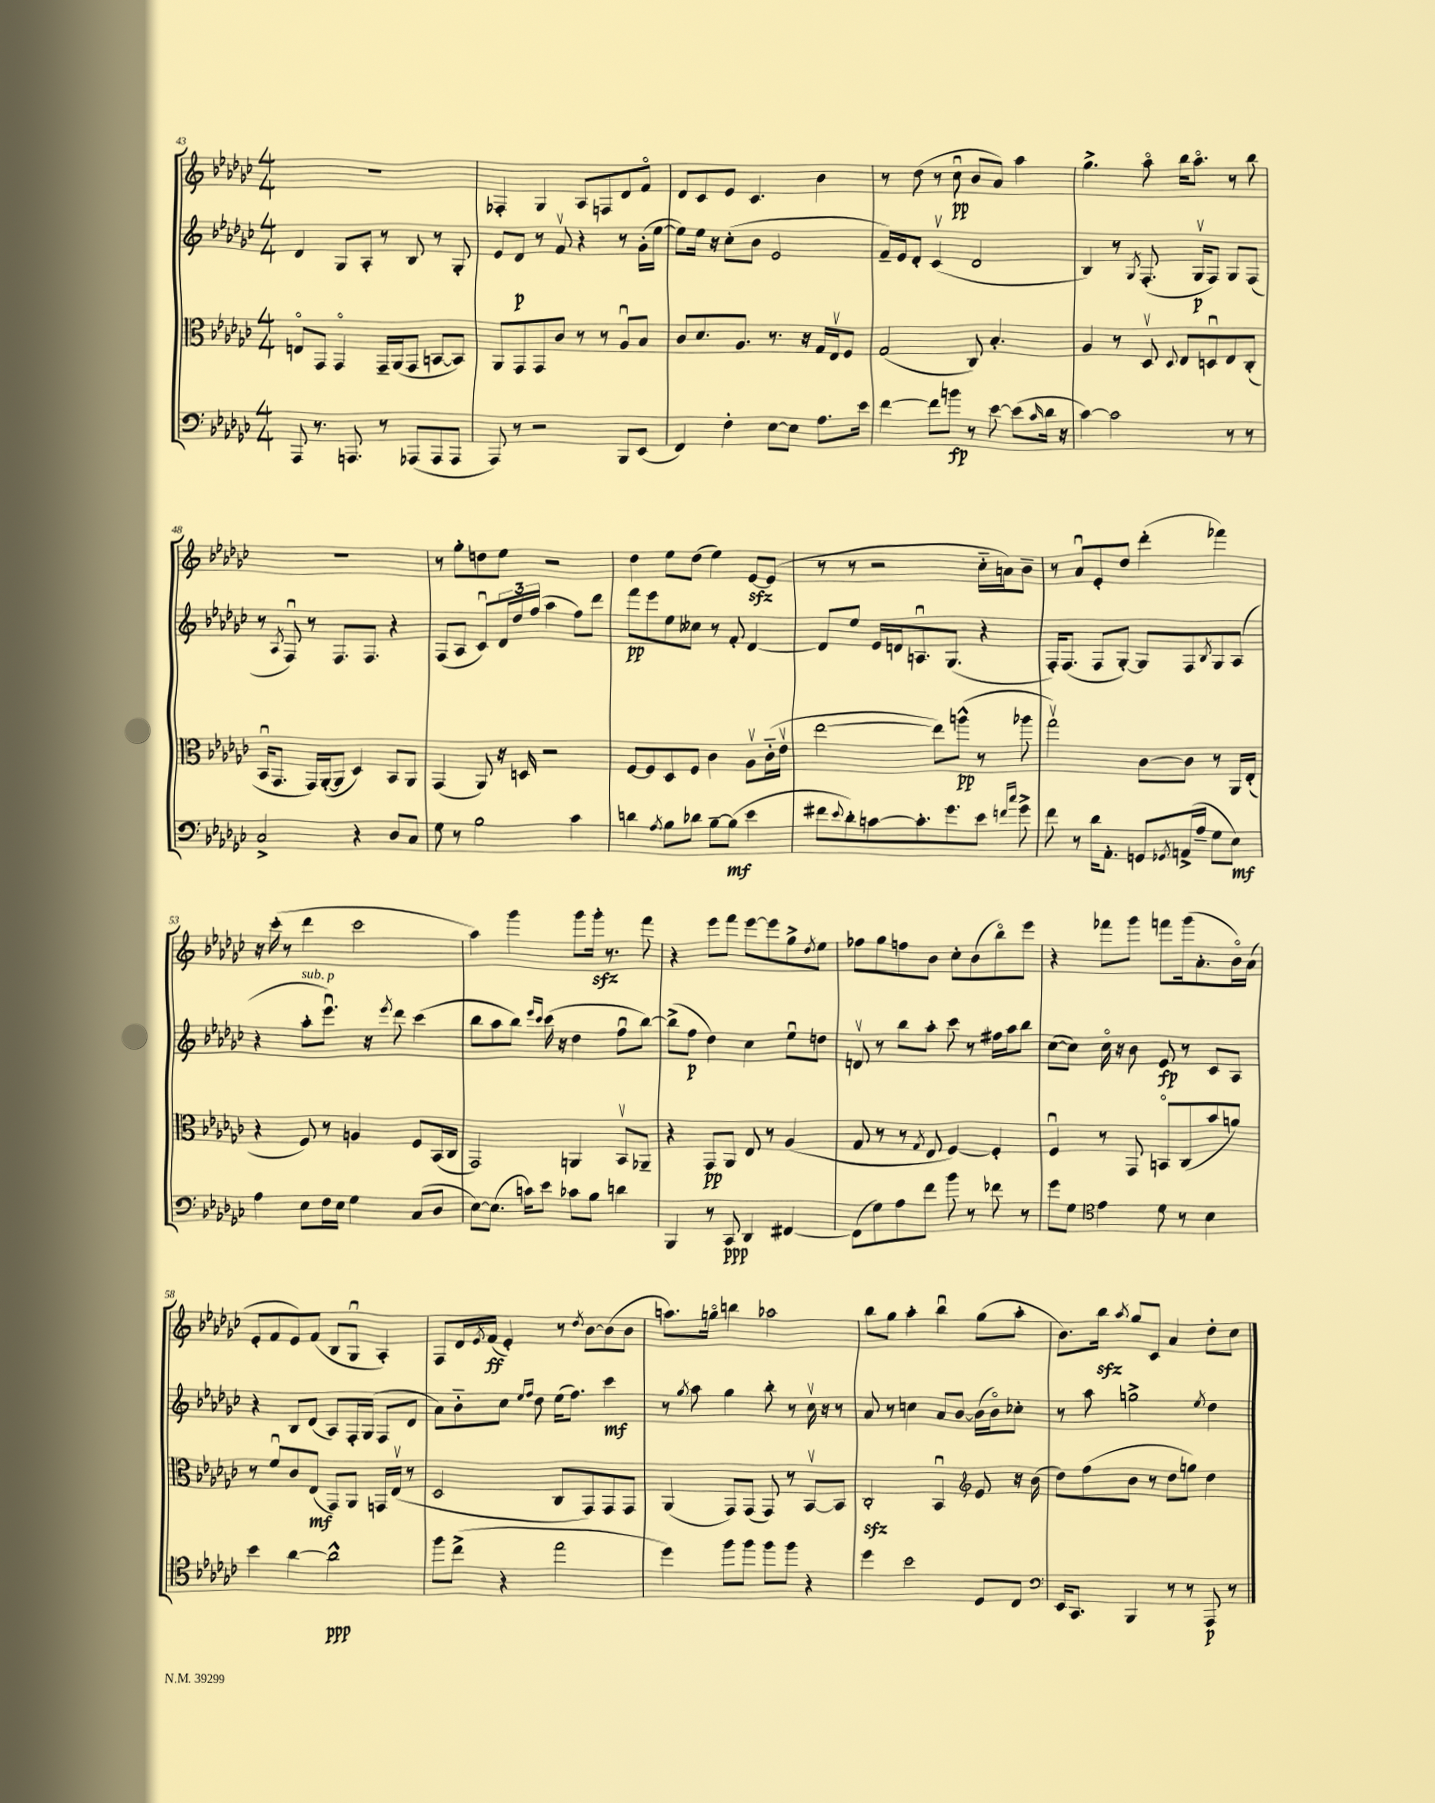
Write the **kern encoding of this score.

**kern	**dynam	**kern	**dynam	**kern	**dynam	**kern	**dynam
*part4	*part4	*part3	*part3	*part2	*part2	*part1	*part1
*staff4	*staff4	*staff3	*staff3	*staff2	*staff2	*staff1	*staff1
*clefF4	*	*clefC3	*	*clefG2	*	*clefG2	*
*k[b-e-a-d-g-c-]	*	*k[b-e-a-d-g-c-]	*	*k[b-e-a-d-g-c-]	*	*k[b-e-a-d-g-c-]	*
*M4/4	*	*M4/4	*	*M4/4	*	*M4/4	*
=43	=43	=43	=43	=43	=43	=43	=43
8AAA-/	.	8En/L	.	4d-/	.	1r	.
8.r	.	8GG-/J	.	.	.	.	.
.	.	4GG-/	.	8G-/L	.	.	.
8.AAAn/	.	.	.	.	.	.	.
.	.	.	.	8A-'/J	.	.	.
8r	.	16GG-~/LL	.	8r	.	.	.
.	.	(16AA-/J	.	.	.	.	.
(8AAA-X/L	.	8GG-/J	.	8B-/	.	.	.
8AAA-/	.	[8BBn/L	.	8r	.	.	.
8AAA-/J	.	8BB/J])	.	8G-'/	.	.	.
=44	=44	=44	=44	=44	=44	=44	=44
8AAA-/)	.	8AA-/L	.	8e-/L	.	4F-X'/	.
8r	.	8GG-/	.	8d-/J	p	.	.
2r	.	8GG-/	.	8r	.	4G-/	.
.	.	8c-/J	.	8fv/	.	.	.
.	.	8r	.	4r	.	8A-/L	.
.	.	8r	.	.	.	8Fn/	.
8BBB-/L	.	8A-u/L	.	8r	.	8d-/	.
(8EE-/J	.	8B-/J	.	(16g-'\LL	.	8f/J	.
.	.	.	.	[16ee-\JJ	.	.	.
=45	=45	=45	=45	=45	=45	=45	=45
4FF/)	.	8c-/L	.	8ee-\L])	.	8d-/L	.
.	.	8.d-/	.	16ee-\Jk	.	8c-/	.
.	.	.	.	16r	.	.	.
4F'\	.	.	.	(8cc-'\L	.	8e-/J	.
.	.	8.A-/J	.	.	.	.	.
.	.	.	.	8b-\J	.	4.c-/	.
[8E-\L	.	8.r	.	2e-/	.	.	.
8E-\J]	.	.	.	.	.	.	.
.	.	16r	.	.	.	.	.
8.A-\L	.	16G-/LL	.	.	.	4b-\	.
.	.	16E-v/J	.	.	.	.	.
.	.	8F/J	.	.	.	.	.
16e-\Jk	.	.	.	.	.	.	.
=46	=46	=46	=46	=46	=46	=46	=46
[4f\	.	(2G-/	.	16f~/LL)	.	8r	.
.	.	.	.	16e-/J	.	.	.
.	.	.	.	8d-'/J	.	(8dd-\	.
8f\L]	.	.	.	(4c-v/	.	8r	.
8bn\J	fp	.	.	.	.	8cc-u\	pp
8r	.	8C-/)	.	2d-/	.	8b-/L	.
[8e-\	.	4.B-'/	.	.	.	8a-/J)	.
(8e-\L]	.	.	.	.	.	4aa-\	.
16qqc-/	.	.	.	.	.	.	.
16d-\Jk	.	.	.	.	.	.	.
16r	.	.	.	.	.	.	.
=47	=47	=47	=47	=47	=47	=47	=47
[4c-\)	.	4A-/	.	4B-/)	.	4.gg-^\	.
2c-\]	.	8r	.	8r	.	.	.
.	.	.	.	8qG-/	.	.	.
.	.	8D-v/	.	(8.F'/	.	8aa-\	.
.	.	8qqD-/	.	.	.	.	.
.	.	8E-/L	.	.	.	16bb-\KL	.
.	.	.	.	16G-v/KL	p	8.aa-\J	.
.	.	8Dnu/	.	8F/J)	.	.	.
8r	.	8E-/	.	8G-/L	.	8r	.
8r	.	(8C-'/J	.	(8F/J	.	8bb-\	.
!!LO:LB:g=z
=48	=48	=48	=48	=48	=48	=48	=48
2C-^/	.	16BB-u/KL	.	8r	.	1r	.
.	.	8.GG-/J	.	.	.	.	.
.	.	.	.	8qA-/	.	.	.
.	.	.	.	8Fu/)	.	.	.
.	.	16GG-/LL)	.	8r	.	.	.
.	.	([16AA-'/J	.	.	.	.	.
.	.	8AA-/J]	.	8.F/L	.	.	.
4r	.	4D-/)	.	.	.	.	.
.	.	.	.	8.F/J	.	.	.
8D-/L	.	8BB-/L	.	4r	.	.	.
8C-/J	.	8AA-/J	.	.	.	.	.
=49	=49	=49	=49	=49	=49	=49	=49
8G-\	.	(4GG-/	.	(8F/L	.	8r	.
8r	.	.	.	8A-/J	.	8gg-'\L	.
2B-\	.	8AA-/)	.	8c-u/L)	.	8ddn\	.
.	.	16r	.	24d-/L	.	8ee-\J	.
.	.	.	.	24dd-/	.	.	.
.	.	16Dn/	.	.	.	.	.
.	.	.	.	(24ff/JJ	.	.	.
.	.	2r	.	4aa-\	.	2r	.
4c-\	.	.	.	8ff\L)	.	.	.
.	.	.	.	8ddd-\J	.	.	.
=50	=50	=50	=50	=50	=50	=50	=50
4dn\	.	[8F/L	.	8fff\L	pp	4dd-\	.
.	.	8F/]	.	8eee-\	.	.	.
8qA-/	.	.	.	.	.	.	.
8B-\L	.	8D-/	.	8ee-\	.	8ee-\L	.
8d-X\J	.	8F/J	.	8cc--X\J	.	(8dd-\J	.
[8B-~\L	.	4c-\	.	8r	.	4ee-\)	.
(8B-\J]	mf	.	.	8f'/	.	.	.
4e-\	.	8A-v\L	.	[4d-/	.	[8e-zz/L	.
.	.	(16c-\L	.	.	.	(8e-/J]	.
.	.	16e-v\JJ	.	.	.	.	.
=51	=51	=51	=51	=51	=51	=51	=51
8f#X\L	.	[2ee-\	.	8d-/L]	.	8r	.
8qqe-/	.	.	.	.	.	.	.
8d-'\)	.	.	.	8ee-/J	.	8r	.
[8cn\	.	.	.	16e-/LL	.	2r	.
.	.	.	.	16dn/J	.	.	.
8.c'\]	.	.	.	8.Anu/	.	.	.
.	.	8ee-\L])	.	.	.	.	.
8.g-\	.	.	.	(8.G-/J	.	.	.
.	.	(8aan^^\J	pp	.	.	.	.
8e-\J	.	8r	.	4r	.	16cc-\LL	.
.	.	.	.	.	.	16an\J)	.
16qqfn/LL	.	.	.	.	.	.	.
16qqcc-/JJ	.	.	.	.	.	.	.
8g-^\	.	8aa-X\	.	.	.	8b-~\J	.
=52	=52	=52	=52	=52	=52	=52	=52
8f\	.	2gg-v\)	.	16F'/KL)	.	8r	.
.	.	.	.	(8.F/J	.	.	.
8r	.	.	.	.	.	8a-u/L	.
16d-\KL	.	.	.	8F/L	.	8e-'/	.
8.AA-'\J	.	.	.	.	.	.	.
.	.	.	.	[8G-'/J)	.	8dd-/J	.
8GGn/L	.	[8c-\L	.	8G-/L]	.	(4ddd-'\	.
8qGG-X/	.	.	.	.	.	.	.
(16AAn^/L	.	8c-\J]	.	8F/	.	.	.
16A-~/JJ	.	.	.	.	.	.	.
.	.	.	.	8qB-/	.	.	.
8G-\L	.	8r	.	8G-/	.	4fff-X\)	.
8E-\J)	mf	16AA-/LL	.	(8A-/J	.	.	.
.	.	(16E-'/JJ	.	.	.	.	.
!!LO:LB:g=z
=53	=53	=53	=53	=53	=53	=53	=53
4A-\	.	4r	.	4r	.	16r	.
.	.	.	.	.	.	(16ccc-'\	.
.	.	.	.	.	.	8r	.
!	!	!	!	!LO:TX:a:i:t=sub. p	!	!	!
8E-\L	.	8F/)	.	8aa-'\L	.	4ddd-\	.
16F\L	.	8r	.	8.eee-u\J)	.	.	.
16E-\JJ	.	.	.	.	.	.	.
4G-\	.	4An/	.	.	.	2ccc-\	.
.	.	.	.	16r	.	.	.
.	.	.	.	8qeee-/	.	.	.
.	.	.	.	8ddd-\	.	.	.
(8C-/L	.	8F/L	.	(4ccc-\	.	.	.
8D-/J	.	(16BB-/L	.	.	.	.	.
.	.	16C-/JJ	.	.	.	.	.
=54	=54	=54	=54	=54	=54	=54	=54
[8E-\L)	.	2GG-/)	.	8bb-\L	.	4aa-\)	.
(8.E-\J]	.	.	.	8aa-\	.	.	.
.	.	.	.	8bb-\J)	.	4ggg-\	.
16cn\KL)	.	.	.	.	.	.	.
.	.	.	.	16qqeee-/LL	.	.	.
.	.	.	.	16qqccc-/JJ	.	.	.
8e-\J	.	.	.	(16ccc-\	.	.	.
.	.	.	.	16r	.	.	.
8c-X\L	.	4AAn/	.	4dd-\	.	8ggg-\L	.
8B-\J	.	.	.	.	.	16ggg-zz'\Jk	.
.	.	.	.	.	.	8.r	.
4dn\	.	8BB-v/L	.	8ffu\L	.	.	.
.	.	8AA-X~/J	.	[8bb-\J)	.	8fff\	.
=55	=55	=55	=55	=55	=55	=55	=55
4BBB-/	.	4r	.	(8bb-^\L]	.	4r	.
.	.	.	.	8ff\J	p	.	.
8r	.	8GG-/L	pp	4dd-\)	.	8eee-\L	.
8CC-/	ppp	8AA-/J	.	.	.	8fff\J	.
4DD-/	.	8E-/	.	4cc-\	.	[8eee-\L	.
.	.	8r	.	.	.	8eee-\]	.
[4FF#X/	.	(4A-/	.	8ee-u\L	.	8gg-^\	.
.	.	.	.	.	.	8qdd-/	.
.	.	.	.	8ddn\J	.	8ee-\J	.
=56	=56	=56	=56	=56	=56	=56	=56
(8FF#\L]	.	8G-/	.	8dnv/	.	8ff-X\L	.
8G-\)	.	8r	.	8r	.	8gg-\	.
8A-\	.	8r	.	8bb-\L	.	8ffn\	.
.	.	8qG-/	.	.	.	.	.
8f\J	.	8E-/	.	8aa-'\J	.	8b-\J	.
8b-\	.	[4F/)	.	8ccc-\	.	8cc-'\L	.
8r	.	.	.	8r	.	(8b-\	.
8f-X\	.	4F'/]	.	16ff#X\LL	.	8bb-\)	.
.	.	.	.	16aa-\J	.	.	.
8r	.	.	.	8bb-\J	.	8eee-\J	.
=57	=57	=57	=57	=57	=57	=57	=57
8g-\L	.	4Fu/	.	([8cc-\L	.	4r	.
8G-\J	.	.	.	8cc-\J])	.	.	.
*clefC4	*	*	*	*	*	*	*
4e-\	.	8r	.	16cc-\	.	8fff-X\L	.
.	.	.	.	16r	.	.	.
.	.	8GG-/	.	8b-\	.	8ggg-\J	.
8d-\	.	8BBn/L	.	8e-/	fp	8fffn\L	.
8r	.	(8C-/	.	8r	.	(16ggg-\k	.
.	.	.	.	.	.	8.a-'\	.
4B-\	.	8b-/	.	8c-/L	.	.	.
.	.	8an/J)	.	8A-/J	.	16b-\L)	.
.	.	.	.	.	.	(16a-\JJ	.
!!LO:LB:g=z
=58	=58	=58	=58	=58	=58	=58	=58
4b-\	.	8r	.	4r	.	8e-'/L	.
.	.	8fu/L	.	.	.	8f/	.
[4a-\	.	8c-/	.	8B-/L	.	8e-/)	.
.	.	(8E-/J	mf	(8d-/J	.	(8f/J	.
2a-^^\]	ppp	8GG-/L)	.	8A-/L)	.	8B-/L	.
.	.	8AA-/J	.	16F'/L	.	8G-u/J	.
.	.	.	.	(16G-/JJ	.	.	.
.	.	16GGn/LL	.	8F/L	.	4A-'/)	.
.	.	(16E-v/JJ	.	.	.	.	.
.	.	8r	.	8d-/J	.	.	.
=59	=59	=59	=59	=59	=59	=59	=59
8ff\L	.	2D-/	.	8a-\L)	.	8F/L	.
(8cc-^\J	.	.	.	8b-\	.	16d-/L	.
.	.	.	.	.	.	8qe-/	.
.	.	.	.	.	.	(16f/JJ	ff
4r	.	.	.	8cc-\J	.	4e-'/)	.
.	.	.	.	16qqee-/LL	.	.	.
.	.	.	.	16qqff/JJ	.	.	.
.	.	.	.	8dd-\	.	.	.
2ee-\	.	8C-/L	.	(16ee-\KL	.	8r	.
.	.	.	.	8.ff\J)	.	.	.
.	.	.	.	.	.	8qdd-/	.
.	.	8GG-/)	.	.	.	[8b-\L	.
.	.	8GG-/	.	4ccc-\	mf	(8b-\]	.
.	.	8GG-/J	.	.	.	8b-\J	.
=60	=60	=60	=60	=60	=60	=60	=60
4dd-\)	.	(4AA-/	.	8r	.	8.aan\L)	.
.	.	.	.	8qgg-/	.	.	.
.	.	.	.	8aa-\	.	.	.
.	.	.	.	.	.	16ggn\Jk	.
8ff\L	.	8GG-/L)	.	4gg-\	.	4bbn\	.
8ff\J	.	(8GG-/J	.	.	.	.	.
8ff\L	.	8GG-/)	.	8bb-'\	.	2aa-X\	.
8ff\J	.	8r	.	8r	.	.	.
4r	.	[8BB-v/L	.	16cc-v\	.	.	.
.	.	.	.	16r	.	.	.
.	.	8BB-/J]	.	8r	.	.	.
=61	=61	=61	=61	=61	=61	=61	=61
4dd-\	.	2C-zz'/	.	8a-/	.	8bb-\L	.
.	.	.	.	8r	.	8gg-\J	.
2b-\	.	.	.	4ccn\	.	4aa-'\	.
.	.	4BB-u/	.	8a-/L	.	4bb-u\	.
.	.	.	.	[8b-/J	.	.	.
*	*	*clefG2	*	*	*	*	*
8D-/L	.	8e-/	.	(16b-\LL]	.	(8gg-\L	.
.	.	.	.	16b-\J)	.	.	.
8C-/J	.	16r	.	8cc-X'\J	.	8aa-'\J	.
.	.	(16b-\	.	.	.	.	.
=62	=62	=62	=62	=62	=62	=62	=62
*clefF4	*	*	*	*	*	*	*
16EE-/KL	.	8dd-\L)	.	8r	.	8.b-\L)	.
8.CC-/J	.	.	.	.	.	.	.
.	.	(8ff\	.	8aa-\	.	.	.
.	.	.	.	.	.	16bb-zz\Jk	.
.	.	.	.	.	.	8qaa-/	.
4BBB-/	.	8b-\J	.	2ggn^\	.	8gg-/L	.
.	.	8r	.	.	.	8c-/J	.
8r	.	8dd-\L	.	.	.	4a-/	.
8r	.	8ggn\J)	.	.	.	.	.
.	.	.	.	8qee-/	.	.	.
8AAA-/	p	4dd-\	.	4dd-\	.	8dd-'\L	.
8r	.	.	.	.	.	8cc-\J	.
==	==	==	==	==	==	==	==
*-	*-	*-	*-	*-	*-	*-	*-
